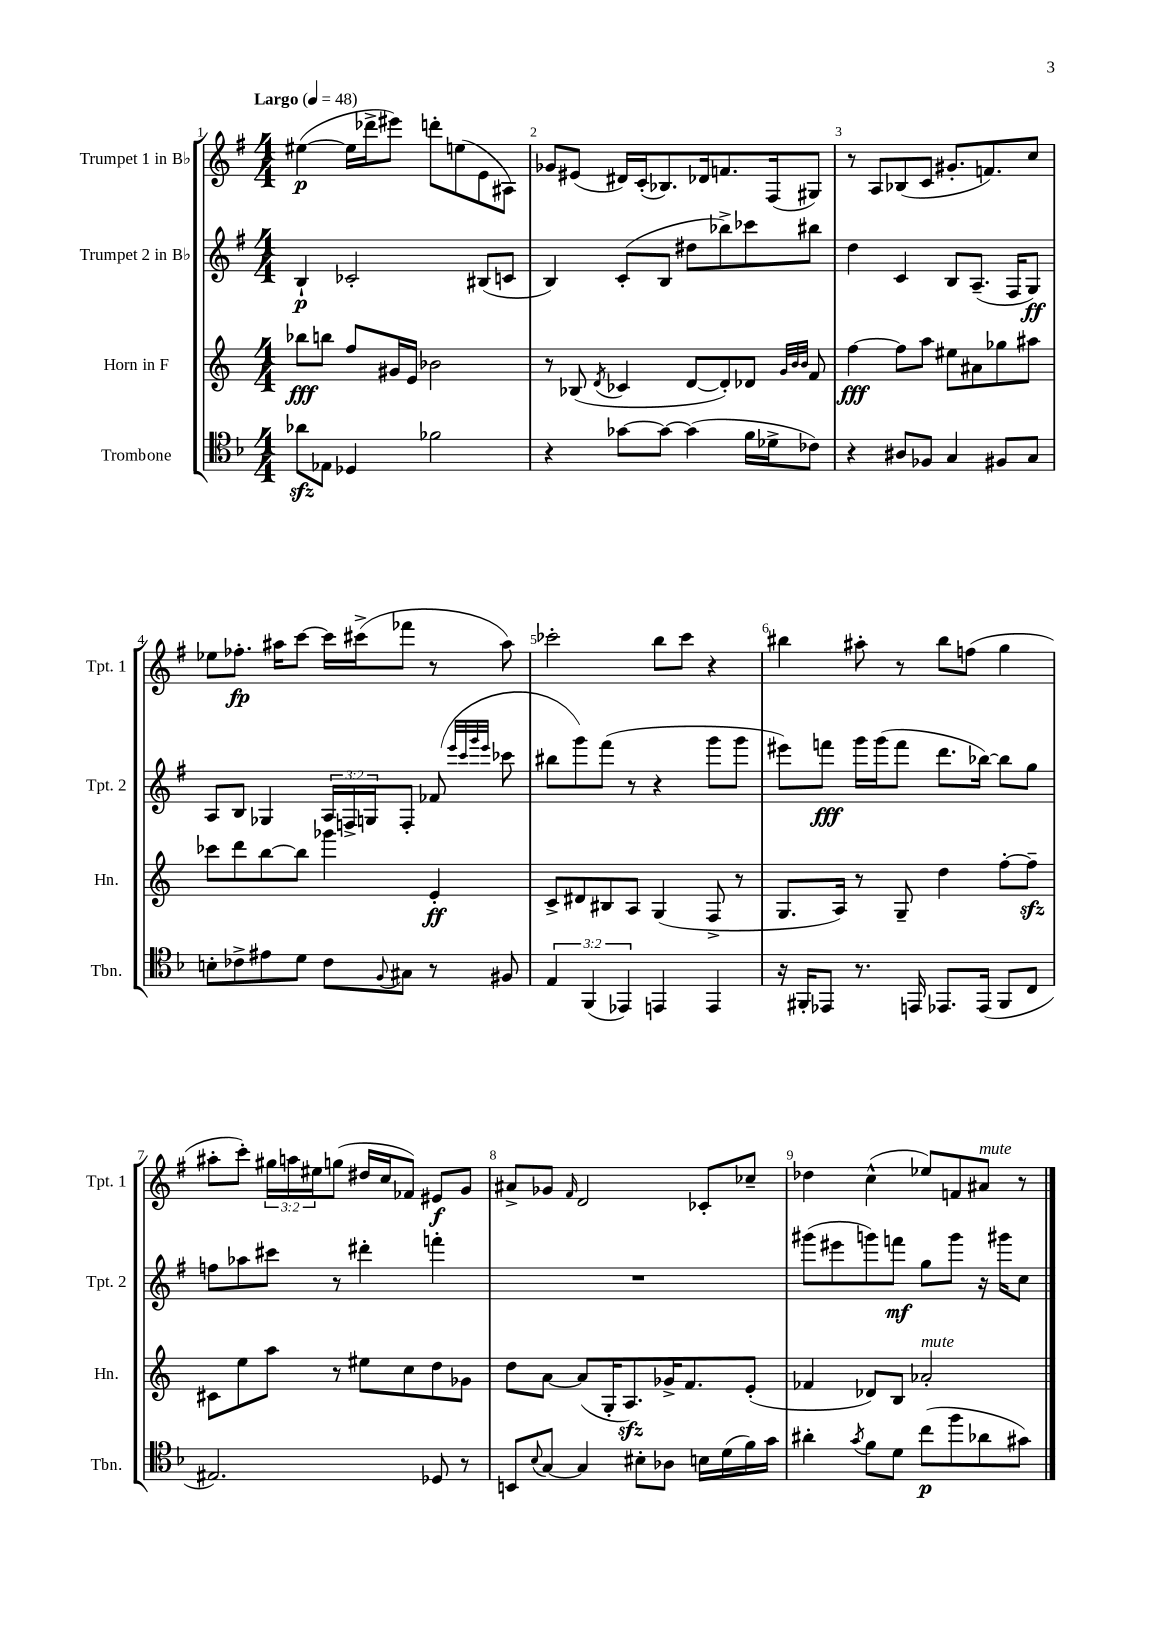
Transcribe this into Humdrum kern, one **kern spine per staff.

**kern	**kern	**kern	**kern
*staff4	*staff3	*staff2	*staff1
*clefC4	*clefG2	*clefG2	*clefG2
*k[b-]	*k[]	*k[f#]	*k[f#]
*M4/4	*M4/4	*M4/4	*M4/4
*MM48	*MM48	*MM48	*MM48
8a-\L	8bb-\L	4B`/	([4ee#\
8E-\J	8bb\J	.	.
4D-/	8ff/L	2c-'/	16ee#\]LL
.	.	.	16ddd-^\J
.	16g#/L	.	8eee#\J)
.	16e/JJ	.	.
2f-\	2b-\	.	8ddd'\L
.	.	.	(8ee\
.	.	(8B#/L	8e\
.	.	8c/J	8A#\J)
=	=	=	=
4r	8r	4B/)	8g-/L
.	(8B-/	.	(8e#/J
.	8qd/	.	.
[8g-\L	4c-/	(8c'/L	16d#/LL)
.	.	.	(16c'/J
8g-\_J	.	8B/J	8.B-/)
(4g-\]	[8d/L	8dd#\L	.
.	.	.	16d-/k
.	8d'/])	8bb-^\)	8.f/
16f\LL	8d-/J	8ccc-\	.
16d-^\J	.	.	(16F#/k
.	32qqg/LLL	.	.
.	32qqb/	.	.
.	32qqb/JJJ	.	.
8c-\J)	8f/	8bb#\J	8G#/J)
=	=	=	=
4r	[4ff\	4dd\	8r
.	.	.	8A/L
8A#/L	8ff\]L	4c/	(8B-/
8F-/J	8aa\J	.	8c/J
4G/	8ee#\L	8B/L	8.g#'/L
.	8a#\	(8.A~/J	.
.	.	.	8.f/)
8F#/L	8gg-\	.	.
.	.	16F#/LK	.
8G/J	8aa#\J	8G/J)	8cc/J
=	=	=	=
8B'\L	8ccc-\L	8A/L	8ee-\L
8c-^\	8ddd\	8B/J	8.ff-'\J
8e#\	[8bb\	4G-/	.
.	.	.	16aa#\LK
8d\J	8bb\]J	.	[8ccc\J
8c-\L	4ggg-\	24A/LL	16ccc\]LL
.	.	24F^/	.
.	.	.	(16ccc#^\J
.	.	24G/J	.
8qqF/	.	.	.
8G#\J	.	8F'/J	8fff-\J
8r	4e'/	(8f-/	8r
.	.	32qqeee/LLL	.
.	.	32qqccc/	.
.	.	32qqggg/	.
.	.	32qqeee/JJJ	.
8F#/	.	8ccc-\	8aa#\)
=	=	=	=
6E/	8c^/L	8bb#\L	2ccc-'\
.	8d#/	8ggg\)	.
(6FF/	.	.	.
.	8B#/	(8fff#\J	.
6EE-/)	.	.	.
.	8A/J	8r	.
4EE/	(4G/	4r	8bb\L
.	.	.	8ccc-\J
4EE/	8F^/	8ggg\L	4r
.	8r	8ggg\J	.
=	=	=	=
16r	8.G/L	8eee#\L)	4bb#\
16FF#'/LK	.	.	.
8EE-/J	.	8fff\J	.
.	16A/Jk)	.	.
8.r	8r	16ggg\LL	8aa#'\
.	.	(16ggg\J	.
.	8G~/	8fff\J	8r
16EE/	.	.	.
8.EE-/L	4dd\	8.ddd\L	8bb#\L
.	.	.	(8ff\J
(16EE-/Jk	.	[16bb-\Jk)	.
8FF#/L	[8ff'\L	8bb-\]L	4gg\
8C/J	8ff~\]J	8gg\J	.
=	=	=	=
2.E#/)	8c#\L	8ff\L	8aa#'\L
.	8ee\	8aa-\	8ccc'\J)
.	8aa\J	8ccc#\J	24gg#\LL
.	.	.	24aa\
.	.	.	24ee#\J
.	8r	8r	(8gg\J
.	8ee#\L	4ddd#'\	16dd#/LL
.	.	.	16cc/J
.	8cc\	.	8f-/J)
8D-/	8dd\	4fff'\	8e#/L
8r	8g-\J	.	8g/J
=	=	=	=
8BB/L	8dd\L	1r	8a#^/L
8qqB-/	.	.	.
[8G/J	[8a\J	.	8g-/J
.	.	.	16qqf#/
4G/]	(8a/]L	.	2d/
.	16G'/K	.	.
.	8.A/)	.	.
8B#'\L	.	.	.
8A-\J	16g-^/K	.	.
.	8.f/	.	.
16B\LL	.	.	8c-'/L
(16d\	.	.	.
16f\)	(8e'/J	.	8cc-~/J
16g\JJ	.	.	.
=	=	=	=
4a#'\	4f-/	(8ggg#\L	4dd-\
.	.	8eee#\	.
8qg/	.	.	.
8f\L	8d-/L)	8ggg\)	(4cc^^\
8d\J	8B/J	8fff\J	.
(8cc\L	2a-'/	8gg\L	8ee-/L)
8ff\	.	8ggg\J	8f/
8a-\	.	16r	8a#/J
.	.	16ggg#\LK	.
8g#\J)	.	8cc\J	8r
==	==	==	==
*-	*-	*-	*-
